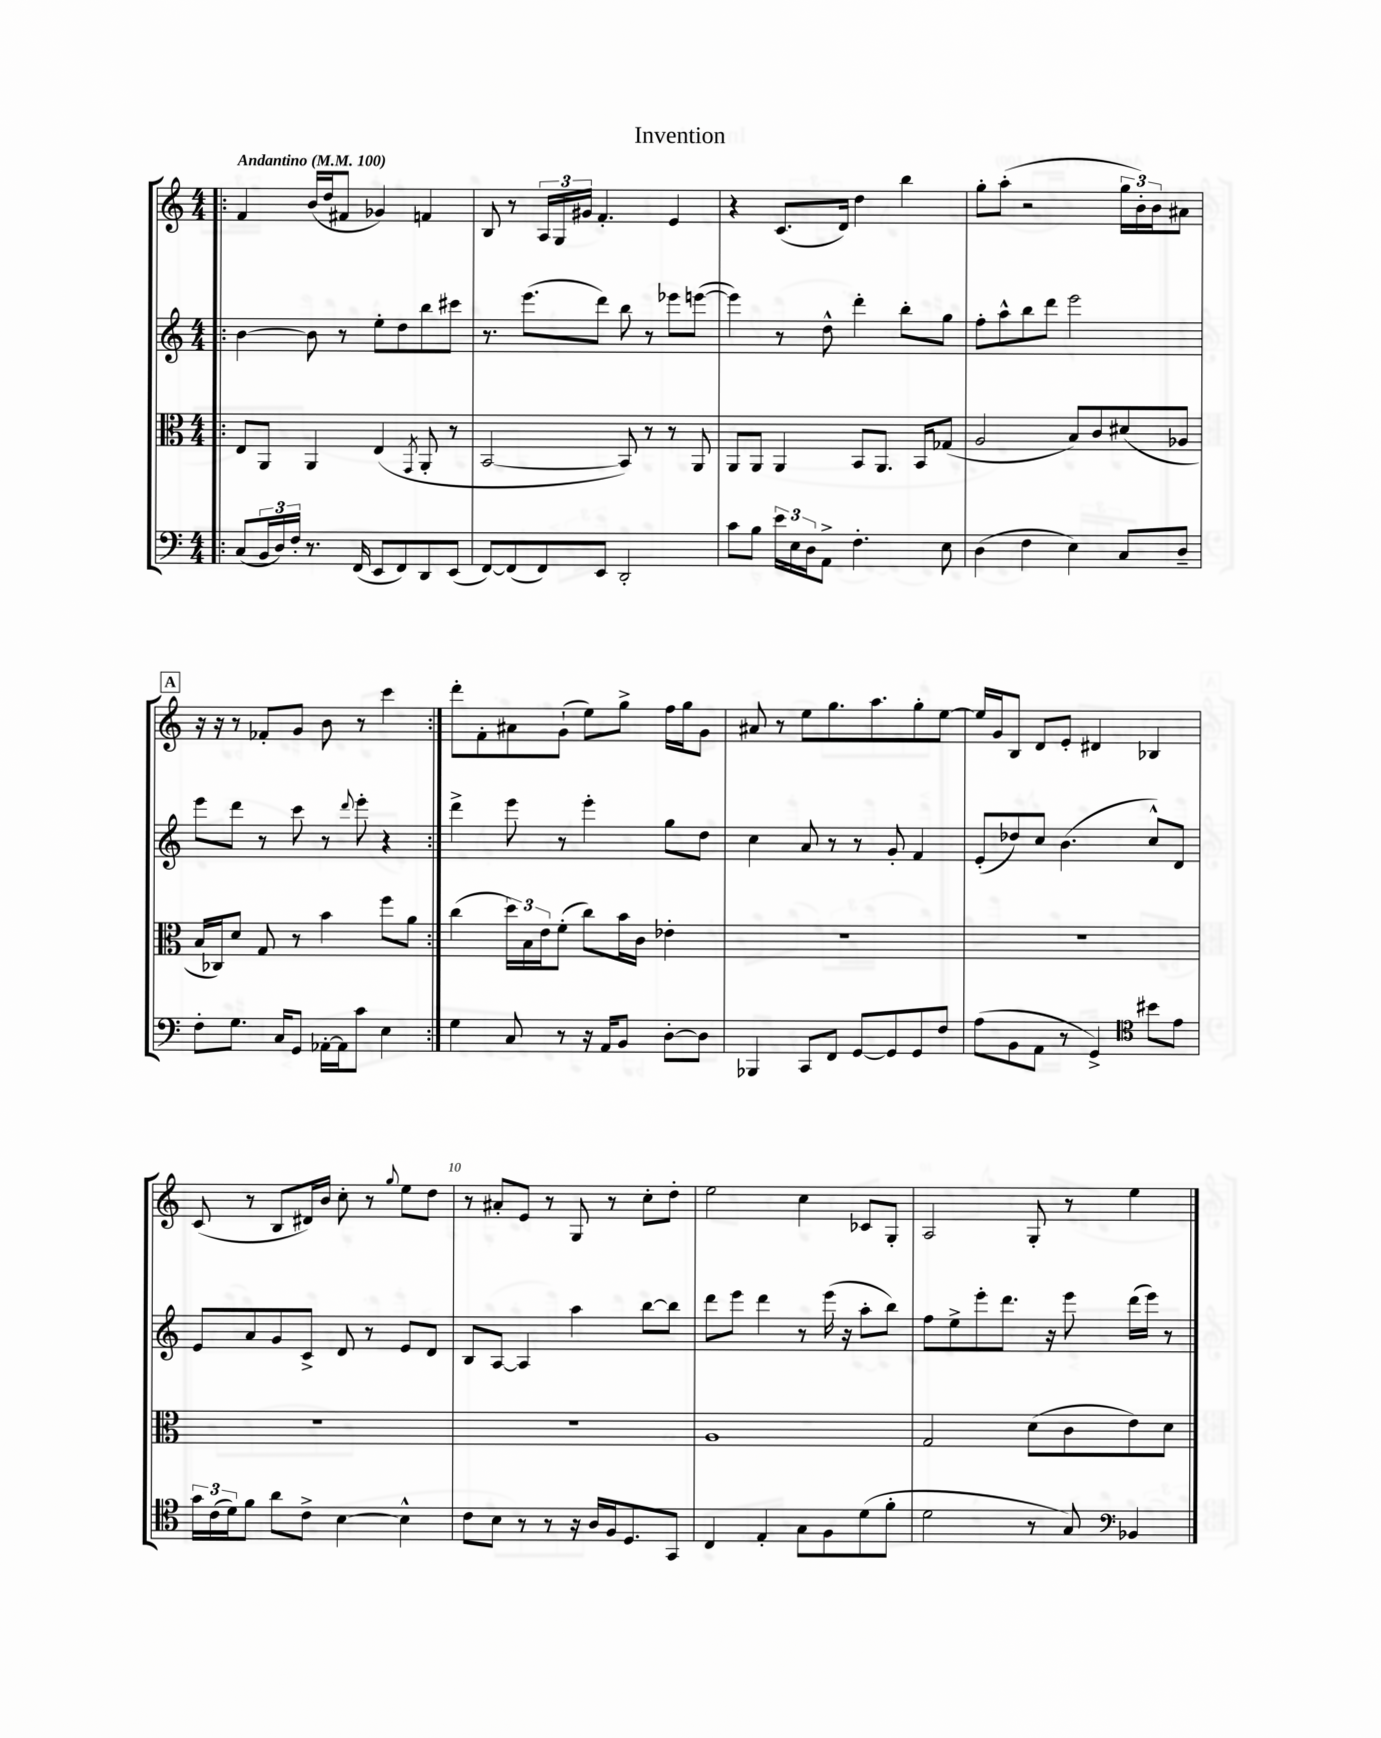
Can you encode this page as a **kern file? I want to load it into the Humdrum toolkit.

**kern	**kern	**kern	**kern
*staff4	*staff3	*staff2	*staff1
*clefF4	*clefC3	*clefG2	*clefG2
*k[]	*k[]	*k[]	*k[]
*M4/4	*M4/4	*M4/4	*M4/4
*MM100	*MM100	*MM100	*MM100
=!|:	=!|:	=!|:	=!|:
(8C	8E	[4b	4f
24BB	8AA	.	.
24D)	.	.	.
24F'	.	.	.
8.r	4AA	8b]	(16b
.	.	.	16dd
.	.	8r	8f#
(16FF	.	.	.
8EE	(4E	8ee'	4g-)
8FF)	.	8dd	.
.	8qGG	.	.
8DD	8AA'	8bb	4f
(8EE	8r	8ccc#	.
=	=	=	=
[8FF)	[2BB	8.r	8B
(8FF]	.	.	8r
.	.	(8.eee	.
8FF)	.	.	24A
.	.	.	24G
.	.	.	24g#
8EE	.	8ddd)	4.f'
2DD'	8BB])	8bb	.
.	8r	8r	.
.	8r	8eee-	4e
.	8AA	([8eee	.
=	=	=	=
8c	8AA	4eee])	4r
8B	8AA	.	.
24e	4AA	8r	(8.c
24E	.	.	.
24D	.	.	.
8AA^	.	8dd^^	.
.	.	.	16d)
4.F'	8BB	4ddd'	4dd
.	8.AA	.	.
.	.	8bb'	4bb
.	16BB	.	.
8E	(8G-	8gg	.
=	=	=	=
(4D	2A	8ff'	8gg'
.	.	8aa^^	(8aa'
4F	.	8bb	2r
.	.	8ddd	.
4E)	8B)	2eee	.
.	8c	.	.
8C	(8d#	.	24gg
.	.	.	24b')
.	.	.	24b
8D~	8A-	.	8a#
=	=	=	=
8F'	16B	8eee	16r
.	16C-)	.	16r
8.G	8d	8ddd	8r
.	8G	8r	8f-'
16C	.	.	.
8GG	8r	8ccc	8g
[16AA-'	4b	8r	8b
16AA-]	.	.	.
.	.	8qqddd	.
8c	.	8eee'	8r
4E	8ff	4r	4ccc
.	8a	.	.
=:|!	=:|!	=:|!	=:|!
4G	(4cc	4ddd^	8ddd'
.	.	.	8f'
8C	24dd)	8eee	8a#
.	24B	.	.
.	24e	.	.
8r	(8f'	8r	(8g`
16r	8cc)	4eee'	8ee)
16AA	.	.	.
8BB	16b	.	8gg^
.	16c	.	.
[8D'	4e-'	8gg	16ff
.	.	.	16gg
8D]	.	8dd	8g
=	=	=	=
4BBB-	1r	4cc	8a#
.	.	.	8r
8CC	.	8a	8ee
8FF	.	8r	8.gg
[8GG	.	8r	.
.	.	.	8.aa
8GG]	.	8g'	.
8GG	.	4f	8gg'
8F	.	.	[8ee
=	=	=	=
(8A	1r	(8e'	16ee]
.	.	.	16g
8BB	.	8dd-)	8B
8AA	.	8cc	8d
8r	.	(4.b	8e'
4GG^)	.	.	4d#
*clefC4	*	*	*
8b#	.	8cc^^)	4B-
8e	.	8d	.
=	=	=	=
24g	1r	8e	(8c
(24c	.	.	.
24d)	.	.	.
8f	.	8a	8r
8a	.	8g	8B
8c^	.	8c^	16d#)
.	.	.	16b
[4B	.	8d	8cc'
.	.	8r	8r
.	.	.	8qqgg
4B^^]	.	8e	8ee
.	.	8d	8dd
=	=	=	=
8c	1r	8B	8r
8B	.	[8A	8a#'
8r	.	4A]	8e
8r	.	.	8r
16r	.	4aa	8G
16A	.	.	.
16F	.	.	8r
8.D	.	.	.
.	.	[8bb	8cc'
8GG	.	8bb]	8dd'
=	=	=	=
4C	1A	8ddd	2ee
.	.	8eee	.
4E'	.	4ddd	.
8G	.	8r	4cc
8F	.	(16eee	.
.	.	16r	.
(8d	.	8aa'	8c-
8f'	.	8bb)	8G'
=	=	=	=
2d	2G	8ff	2A
.	.	8ee^	.
.	.	8eee'	.
.	.	8.ddd	.
8r	(8d	.	8G'
.	.	16r	.
8G)	8c	8eee	8r
*clefF4	*	*	*
4BB-	8e)	(16ddd	4ee
.	.	16eee)	.
.	8d	8r	.
==	==	==	==
*-	*-	*-	*-
